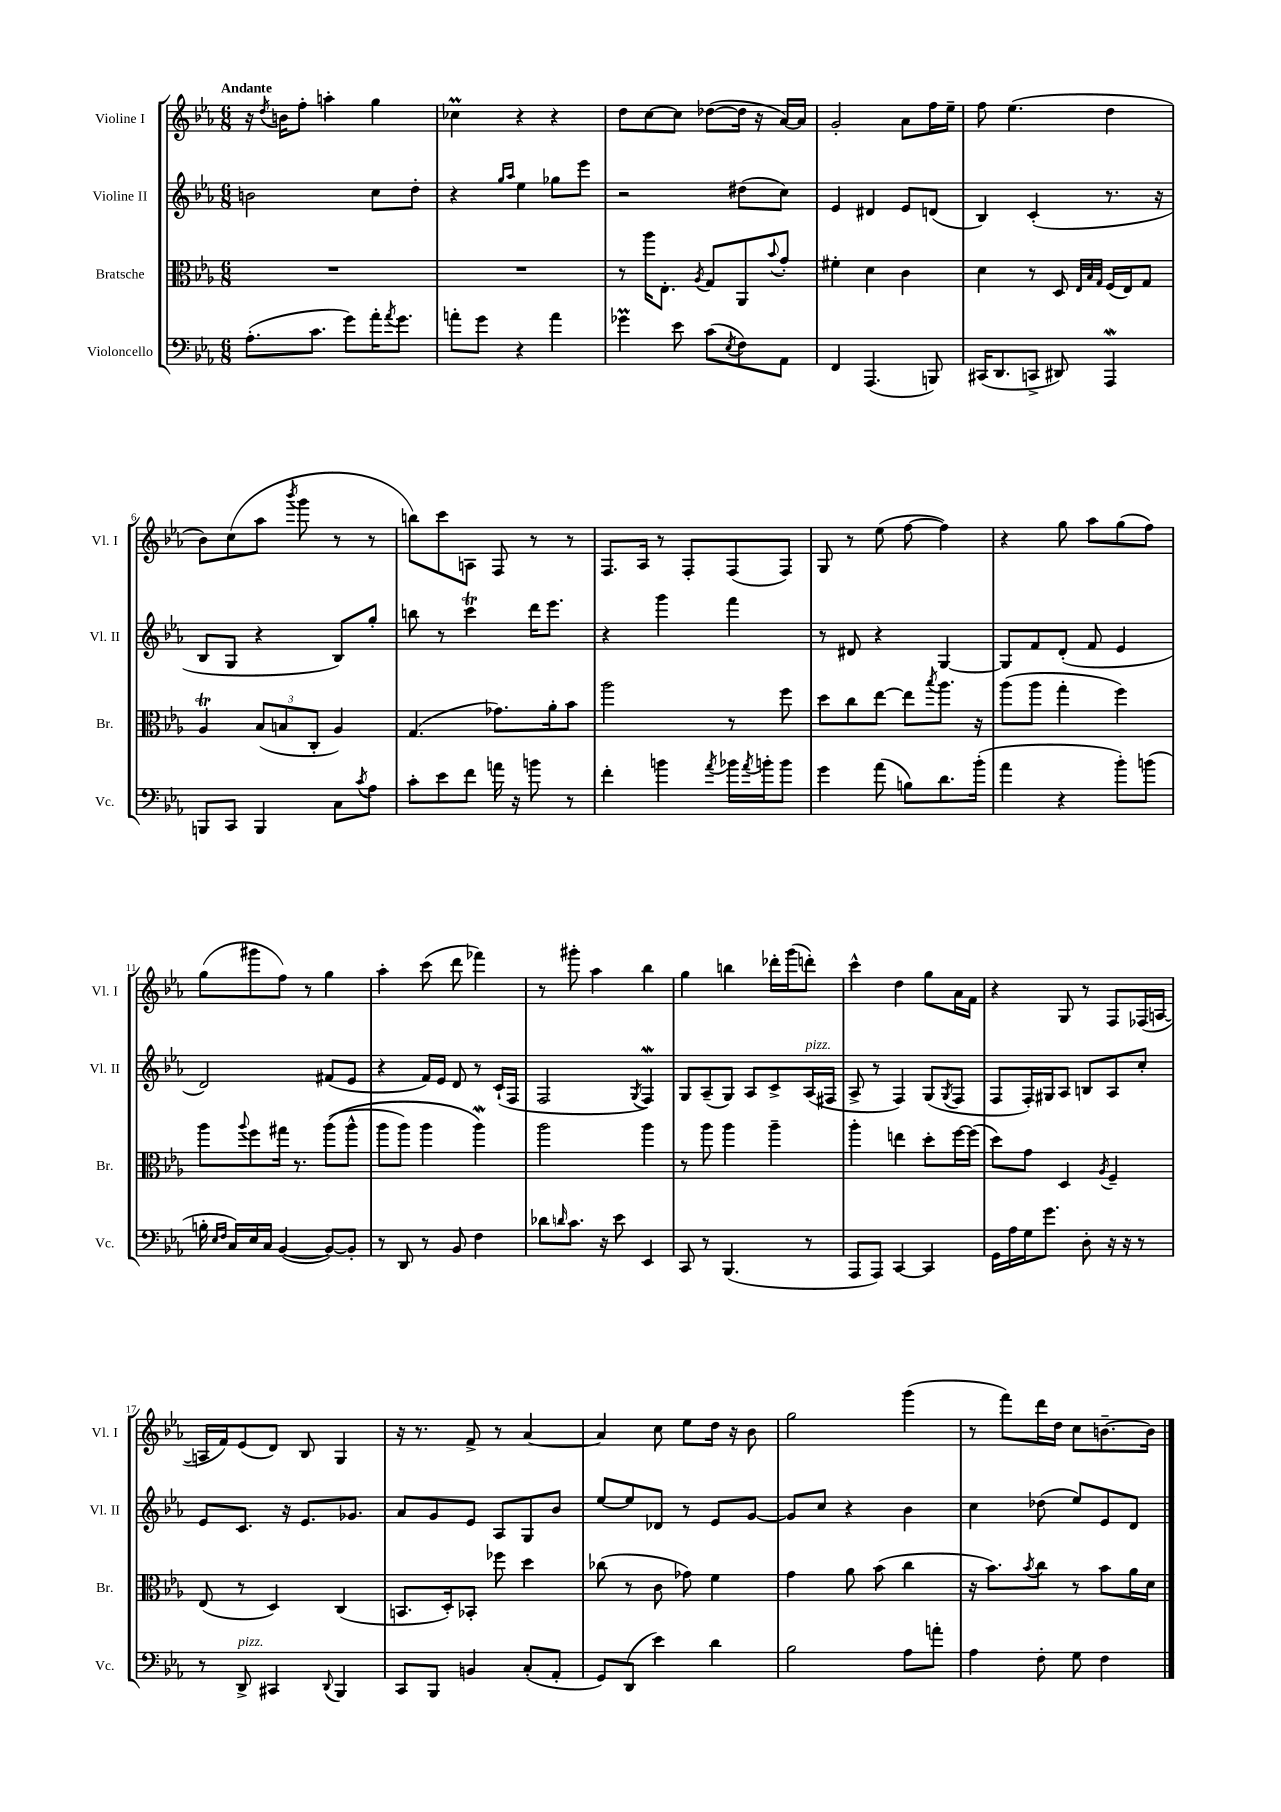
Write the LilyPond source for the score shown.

<<
\new StaffGroup <<
\new Staff = "s0" \with { instrumentName = "Violine I" shortInstrumentName = "Vl. I" } {
    \clef treble \key ees \major \numericTimeSignature \time 6/8 \tempo "Andante"
    r16 \acciaccatura { d''8 } b'16 f''8-. a''4-. g''4 |
    ces''4\prall r4 r4 |
    d''8 c''8~ c''8 des''8~( des''16 r16 aes'16~) aes'16 |
    g'2-. aes'8 f''16 ees''16-- |
    f''8 ees''4.( d''4 |
    bes'8) c''8( aes''8 \acciaccatura { bes'''8 } g'''8 r8 r8 |
    b''8) c'''8 a8 f8 r8 r8 |
    f8. aes16 r8 f8-. f8( f8) |
    g8 r8 ees''8( f''8~ f''4) |
    r4 g''8 aes''8 g''8( f''8) |
    g''8( gis'''8 f''8) r8 g''4 |
    aes''4-. c'''8( d'''8 fes'''4) |
    r8 gis'''8-. aes''4 bes''4 |
    g''4 b''4 des'''16-. g'''16( d'''8-.) |
    c'''4-^ d''4 g''8 aes'16 f'16 |
    r4 g8 r8 f8 fes16( a16~ |
    a16 f'16) ees'8( d'8) bes8 g4 |
    r16 r8. f'8-> r8 aes'4~ |
    aes'4 c''8 ees''8 d''16 r16 bes'8 |
    g''2 g'''4( |
    r8 f'''8) d'''16 d''16 c''8 b'8.~-- b'16 \bar "|." |
}
\new Staff = "s1" \with { instrumentName = "Violine II" shortInstrumentName = "Vl. II" } {
    \clef treble \key ees \major \numericTimeSignature \time 6/8
    b'2 c''8 d''8-. |
    r4 \grace { g''16 aes''16 } ees''4 ges''8 ees'''8 |
    r2 dis''8( c''8) |
    ees'4 dis'4 ees'8 d'8( |
    bes4) c'4-.( r8. r16 |
    bes8 g8 r4 bes8) g''8-. |
    b''8 r8 c'''4\trill d'''16 ees'''8. |
    r4 g'''4 f'''4 |
    r8 dis'8 r4 g4~ |
    g8 f'8 d'8-.( f'8 ees'4 |
    d'2) fis'8( ees'8 |
    r4 f'16) ees'16 d'8 r8 c'16-!( f16 |
    f2 \acciaccatura { g8 } f4\mordent) |
    g8 aes8--( g8) aes8 c'8-> aes16^\markup { \italic "pizz." }( fis16 |
    aes8-> r8 f4) g8( \acciaccatura { g8 } f8 |
    f8 f16-.) gis16 aes8 b8 aes8 c''8-. |
    ees'8 c'8. r16 ees'8. ges'8. |
    aes'8 g'8 ees'8 aes8 g8 bes'8 |
    ees''8~ ees''8 des'8 r8 ees'8 g'8~ |
    g'8 c''8 r4 bes'4 |
    c''4 des''8( ees''8) ees'8 d'8 \bar "|." |
}
\new Staff = "s2" \with { instrumentName = "Bratsche" shortInstrumentName = "Br." } {
    \clef alto \key ees \major \numericTimeSignature \time 6/8
    R2. |
    R2. |
    r8 aes''16 ees8.-. \acciaccatura { aes8 } g8 aes,8 \appoggiatura { bes'8 } g'8-. |
    fis'4-. d'4 c'4 |
    d'4 r8 d8 \grace { ees32 bes32 g32 } f16( ees16) g8 |
    aes4\trill \tuplet 3/2 { bes8( b8 c8-. } aes4) |
    g4.( ges'8.) aes'16-. bes'8 |
    aes''2 r8 f''8 |
    d''8 c''8 ees''8~ ees''8 \acciaccatura { bes''8 } aes''8. r16 |
    aes''8( aes''8 g''4-. f''4) |
    aes''8 \appoggiatura { aes''8 } f''8 gis''16 r8. aes''8(\( aes''8-^ |
    aes''8 aes''8) aes''4 aes''4\mordent\) |
    aes''2 aes''4 |
    r8 aes''8 aes''4 aes''4-- |
    aes''4-. e''4 d''8-. f''16~ f''16( |
    d''8) g'8 d4 \acciaccatura { aes8 } f4-- |
    ees8( r8 d4) c4( |
    b,8. d16-.) bes,8-. fes''8 d''4 |
    ces''8( r8 c'8 ges'8) f'4 |
    g'4 aes'8 bes'8( c''4 |
    r16 bes'8.) \acciaccatura { bes'8 } c''8 r8 bes'8 aes'16 d'16 \bar "|." |
}
\new Staff = "s3" \with { instrumentName = "Violoncello" shortInstrumentName = "Vc." } {
    \clef bass \key ees \major \numericTimeSignature \time 6/8
    aes8.-.( c'8. g'8) aes'16-. \acciaccatura { aes'8 } g'8. |
    a'8-. g'8 r4 a'4 |
    ges'4\prall ees'8 c'8( \acciaccatura { ees8 } f8) aes,8 |
    f,4 aes,,4.( b,,8) |
    cis,16( d,8. c,8-> dis,8) aes,,4\mordent |
    b,,8 c,8 b,,4 c8 \acciaccatura { c'8 } aes8 |
    c'8-. ees'8 f'8 a'16 r16 b'8 r8 |
    f'4-. b'4 \acciaccatura { aes'8 } bes'16 \acciaccatura { aes'8 } b'16-. b'8 |
    g'4 aes'8( b8) d'8. bes'16-.( |
    aes'4 r4 bes'8-.) b'8( |
    b16-. \grace { ees16 f16 } c16) ees16 c16 bes,4~( bes,8~) bes,8-. |
    r8 d,8 r8 bes,8 f4 |
    des'8 \grace { d'16 } c'8. r16 ees'8 ees,4 |
    c,8 r8 bes,,4.( r8 |
    aes,,8 aes,,8) c,4~ c,4 |
    g,16 aes16 g16 g'8. d8-. r16 r16 r8 |
    r8 d,8->^\markup { \italic "pizz." } cis,4 \appoggiatura { d,8 } bes,,4 |
    c,8 bes,,8 b,4 c8-.( aes,8-. |
    g,8) d,8( ees'4) d'4 |
    bes2 aes8 a'8-. |
    aes4 f8-. g8 f4 \bar "|." |
}
>>
>>
